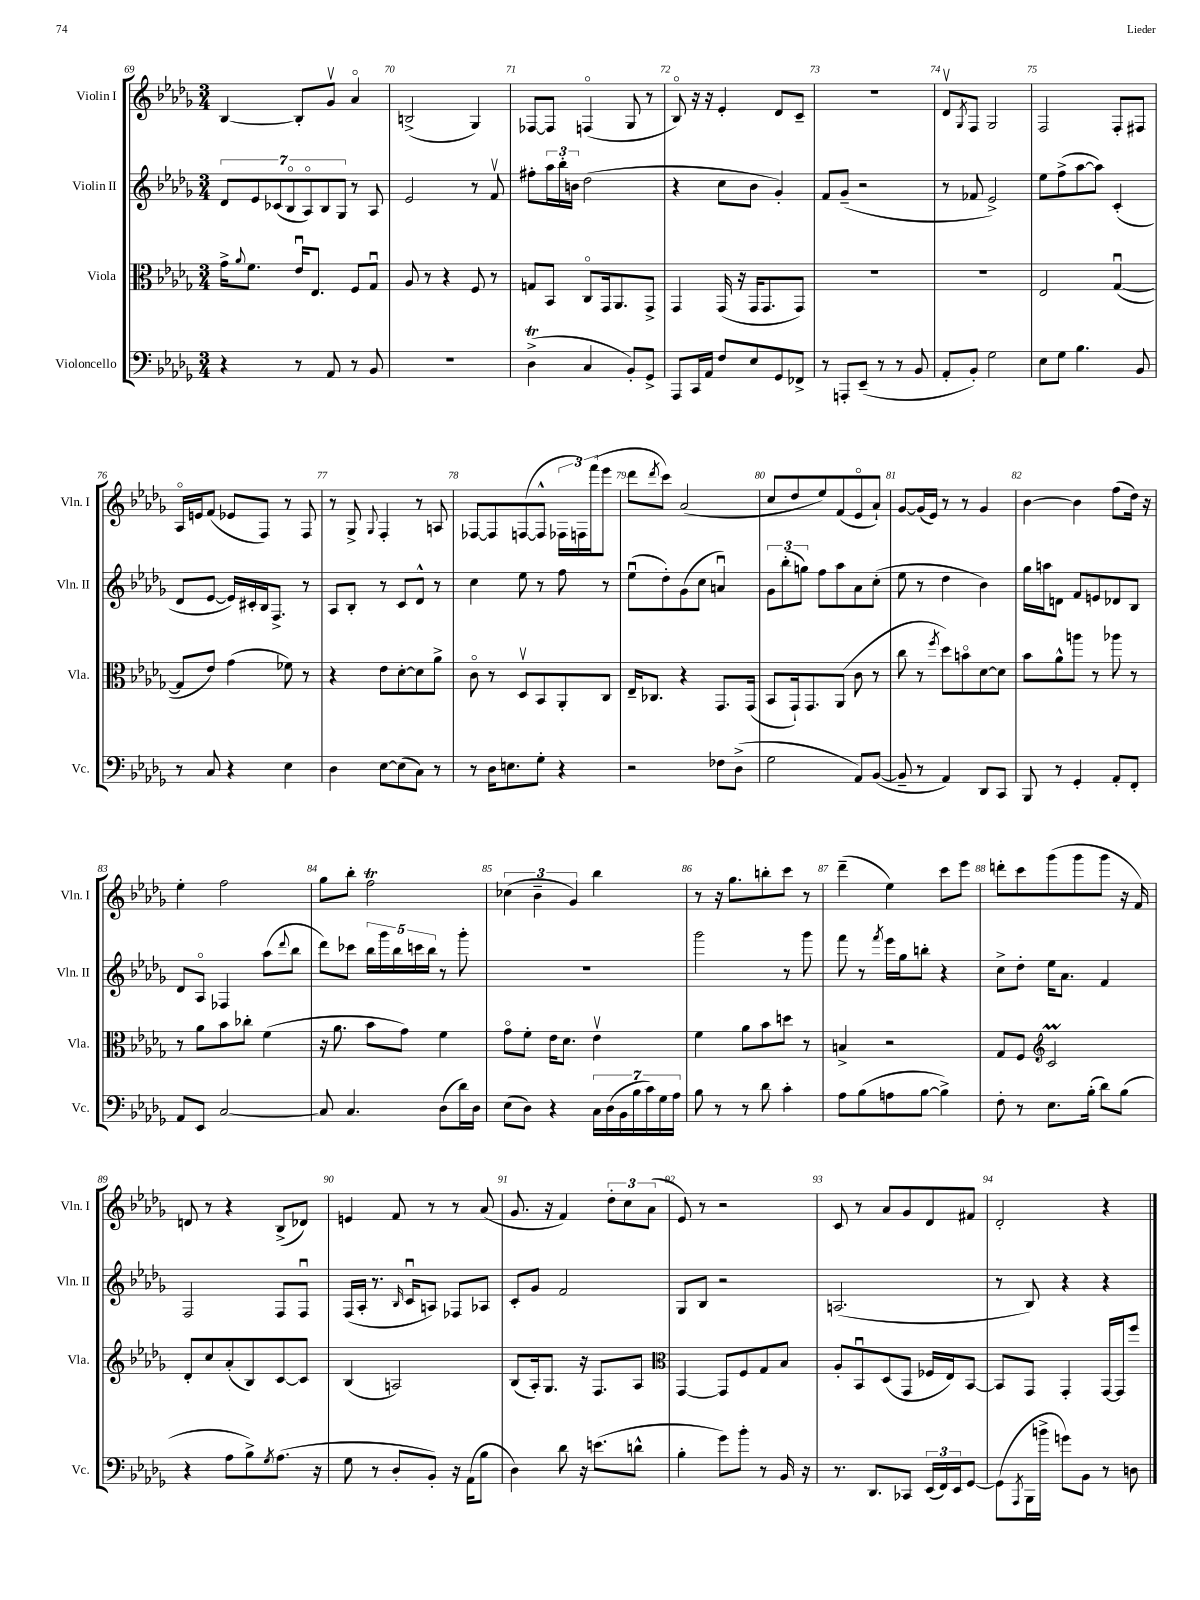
<<
\new StaffGroup <<
\new Staff = "s0" \with { instrumentName = "Violin I" shortInstrumentName = "Vln. I" } {
    \clef treble \key des \major \numericTimeSignature \time 3/4
    bes4~ bes8-. ges'8\upbow aes'4\flageolet |
    b2->( ges4) |
    fes8~ fes8 f4\flageolet( ges8 r8 |
    bes8\flageolet) r16 r16 ees'4-. des'8 c'8-- |
    R2. |
    des'8\upbow \acciaccatura { ges8 } f8 ges2 |
    f2 f8-. fis8 |
    aes16\flageolet e'16 f'8( ees'8 f8) r8 f8 |
    r8 ges8-> \appoggiatura { ges8 } f4-. r8 a8 |
    fes8~ fes8 f8~( f8-^ \tuplet 3/2 { fes16 f16) f'''16( } ees'''8 |
    des'''8 \acciaccatura { des'''8 } c'''8) aes'2( |
    c''8 des''8 ees''8) f'8( ees'8\flageolet aes'8-!) |
    ges'8~ ges'16( ees'16) r8 r8 ges'4 |
    bes'4~ bes'4 f''8( des''16) r16 |
    ees''4-. f''2 |
    ges''8 bes''8-. f''2\trill |
    \tuplet 3/2 { ces''4( bes'4-- ges'4) } bes''4 |
    r8 r16 ges''8. b''8-. c'''8 r8 |
    des'''4--( ees''4) c'''8 ees'''8 |
    d'''8-. c'''8 ges'''8( ges'''8 ges'''8 r16 f'16) |
    d'8 r8 r4 bes8->( des'8) |
    e'4 f'8 r8 r8 aes'8( |
    ges'8. r16 f'4) \tuplet 3/2 { des''8-. c''8 aes'8( } |
    ees'8) r8 r2 |
    c'8 r8 aes'8 ges'8 des'8 fis'8 |
    des'2-. r4 \bar "|." |
}
\new Staff = "s1" \with { instrumentName = "Violin II" shortInstrumentName = "Vln. II" } {
    \clef treble \key des \major \numericTimeSignature \time 3/4
    \tuplet 7/4 { des'8 ees'8 ces'8( bes8\flageolet aes8\flageolet) bes8 ges8 } r8 aes8 |
    ees'2 r8 f'8\upbow |
    fis''8-. \tuplet 3/2 { aes''16 bes''16-. b'16 } des''2( |
    r4 c''8 bes'8 ges'4-.) |
    f'8 ges'8--( r2 |
    r8 fes'8 ees'2->) |
    ees''8 f''8->( aes''8~ aes''8) c'4-.( |
    des'8 ees'8~ ees'16) cis'16-. bes16 f8.-> r8 |
    aes8 bes8-. r8 c'8 des'8-^ r8 |
    c''4 ees''8 r8 f''8 r8 |
    ees''8\downbow( des''8-.) ges'8( c''8 a'4\downbow) |
    \tuplet 3/2 { ges'8 bes''8-.( g''8) } f''8 aes''8 aes'8 c''8-.( |
    ees''8 r8 des''4 bes'4) |
    ges''16 a''16 d'8 f'8 e'8 des'8 bes8 |
    des'8 aes8\flageolet fes4 aes''8( \appoggiatura { des'''8 } bes''8 |
    des'''8) ces'''8 \tuplet 5/4 { bes''16 ges'''16 bes''16 c'''16 bes''16 } r8 ges'''8-. |
    R2. |
    ges'''2 r8 ges'''8 |
    f'''8 r8 \acciaccatura { f'''8 } ees'''16 ges''16 b''8-. r4 |
    c''8-> des''8-. ees''16 aes'8. f'4 |
    f2 f8 f8\downbow |
    f16( aes16-. r8. \grace { bes16 } c'16\downbow a8) fes8 aes8 |
    c'8-. ges'8 f'2 |
    ges8 bes8 r2 |
    a2.( |
    r8 bes8) r4 r4 \bar "|." |
}
\new Staff = "s2" \with { instrumentName = "Viola" shortInstrumentName = "Vla." } {
    \clef alto \key des \major \numericTimeSignature \time 3/4
    ges'16-> \appoggiatura { aes'8 } f'8. ees'16\downbow ees8. f8 ges8\downbow |
    aes8 r8 r4 f8 r8 |
    g8 bes,8 c8\flageolet ges,16 aes,8. ges,8-> |
    ges,4 ges,16( r16 ges,16 ges,8. ges,8) |
    R2. |
    R2. |
    ees2 ges4~\downbow( |
    ges8 ees'8) ges'4( fes'8) r8 |
    r4 ees'8 des'8~-. des'8 aes'8-> |
    c'8\flageolet r8 des8\upbow bes,8 aes,8-. c8 |
    ees16-- ces8. r4 ges,8. ges,16( |
    bes,8 ges,16-!) ges,8. aes,8( c'8 r8 |
    c''8 r8 \acciaccatura { f''8 } des''8) b'8\flageolet des'8~ des'8 |
    bes'8 aes'8-^ a''8 r8 aes''8 r8 |
    r8 aes'8 bes'8 ces''8-. f'4( |
    r16 aes'8. bes'8 ges'8) f'4 |
    ges'8\flageolet f'8-. ees'16 des'8. ees'4\upbow |
    f'4 aes'8 bes'8 d''8 r8 |
    b4-> r2 |
    ges8 f8 \clef treble c'2\prall |
    des'8-. c''8 aes'8-.( bes8) c'8~ c'8 |
    bes4( a2) |
    bes8( aes16-.) ges8. r16 f8. aes8 |
    \clef alto ges,4~ ges,8 f8 ges8 bes8 |
    aes8-. bes,8\downbow des8( ges,8 fes16 ees16) bes,8~ |
    bes,8 ges,8 ges,4-. ges,16~ ges,16 f''8 \bar "|." |
}
\new Staff = "s3" \with { instrumentName = "Violoncello" shortInstrumentName = "Vc." } {
    \clef bass \key des \major \numericTimeSignature \time 3/4
    r4 r8 aes,8 r8 bes,8 |
    R2. |
    des4->\trill( c4 bes,8-.) ges,8-> |
    aes,,8 c,16 aes,16 f8 ees8 ges,8 fes,8-> |
    r8 a,,8-. ees,8--( r8 r8 bes,8 |
    aes,8-. bes,8-.) ges2 |
    ees8 ges8 bes4. bes,8 |
    r8 c8 r4 ees4 |
    des4 ees8~ ees8( c8) r8 |
    r8 des16 e8. ges8-. r4 |
    r2 fes8 des8->( |
    ges2 aes,8) bes,8~( |
    bes,8-- r8 aes,4) des,8 c,8 |
    bes,,8 r8 ges,4-. aes,8-. f,8-. |
    aes,8 ees,8 c2~ |
    c8 c4. des8( des'16) des16 |
    ees8( des8) r4 \tuplet 7/4 { c16 des16( bes,16 bes16 c'16) ges16 aes16 } |
    bes8 r8 r8 des'8 c'4-. |
    aes8 bes8( a8 bes8~ bes4->) |
    f8-. r8 ees8. bes16-.( des'8) bes8( |
    r4 aes8 bes8->) \acciaccatura { ges8 } aes8.( r16 |
    ges8 r8 des8-. bes,8-.) r16 aes,16( bes8 |
    des4) des'8 r16 e'8.( d'8-^ |
    bes4-. ges'8) bes'8-. r8 bes,16 r16 |
    r8. des,8. ces,8 \tuplet 3/2 { ees,16( f,16) ees,16 } ges,8~ |
    ges,8( \acciaccatura { aes,,8 } bes,,16 b'16-> g'8) bes,8 r8 d8 \bar "|." |
}
>>
>>
\layout { \context { \Score currentBarNumber = #69 \override BarNumber.break-visibility = ##(#f #t #t) barNumberVisibility = #all-bar-numbers-visible } }
